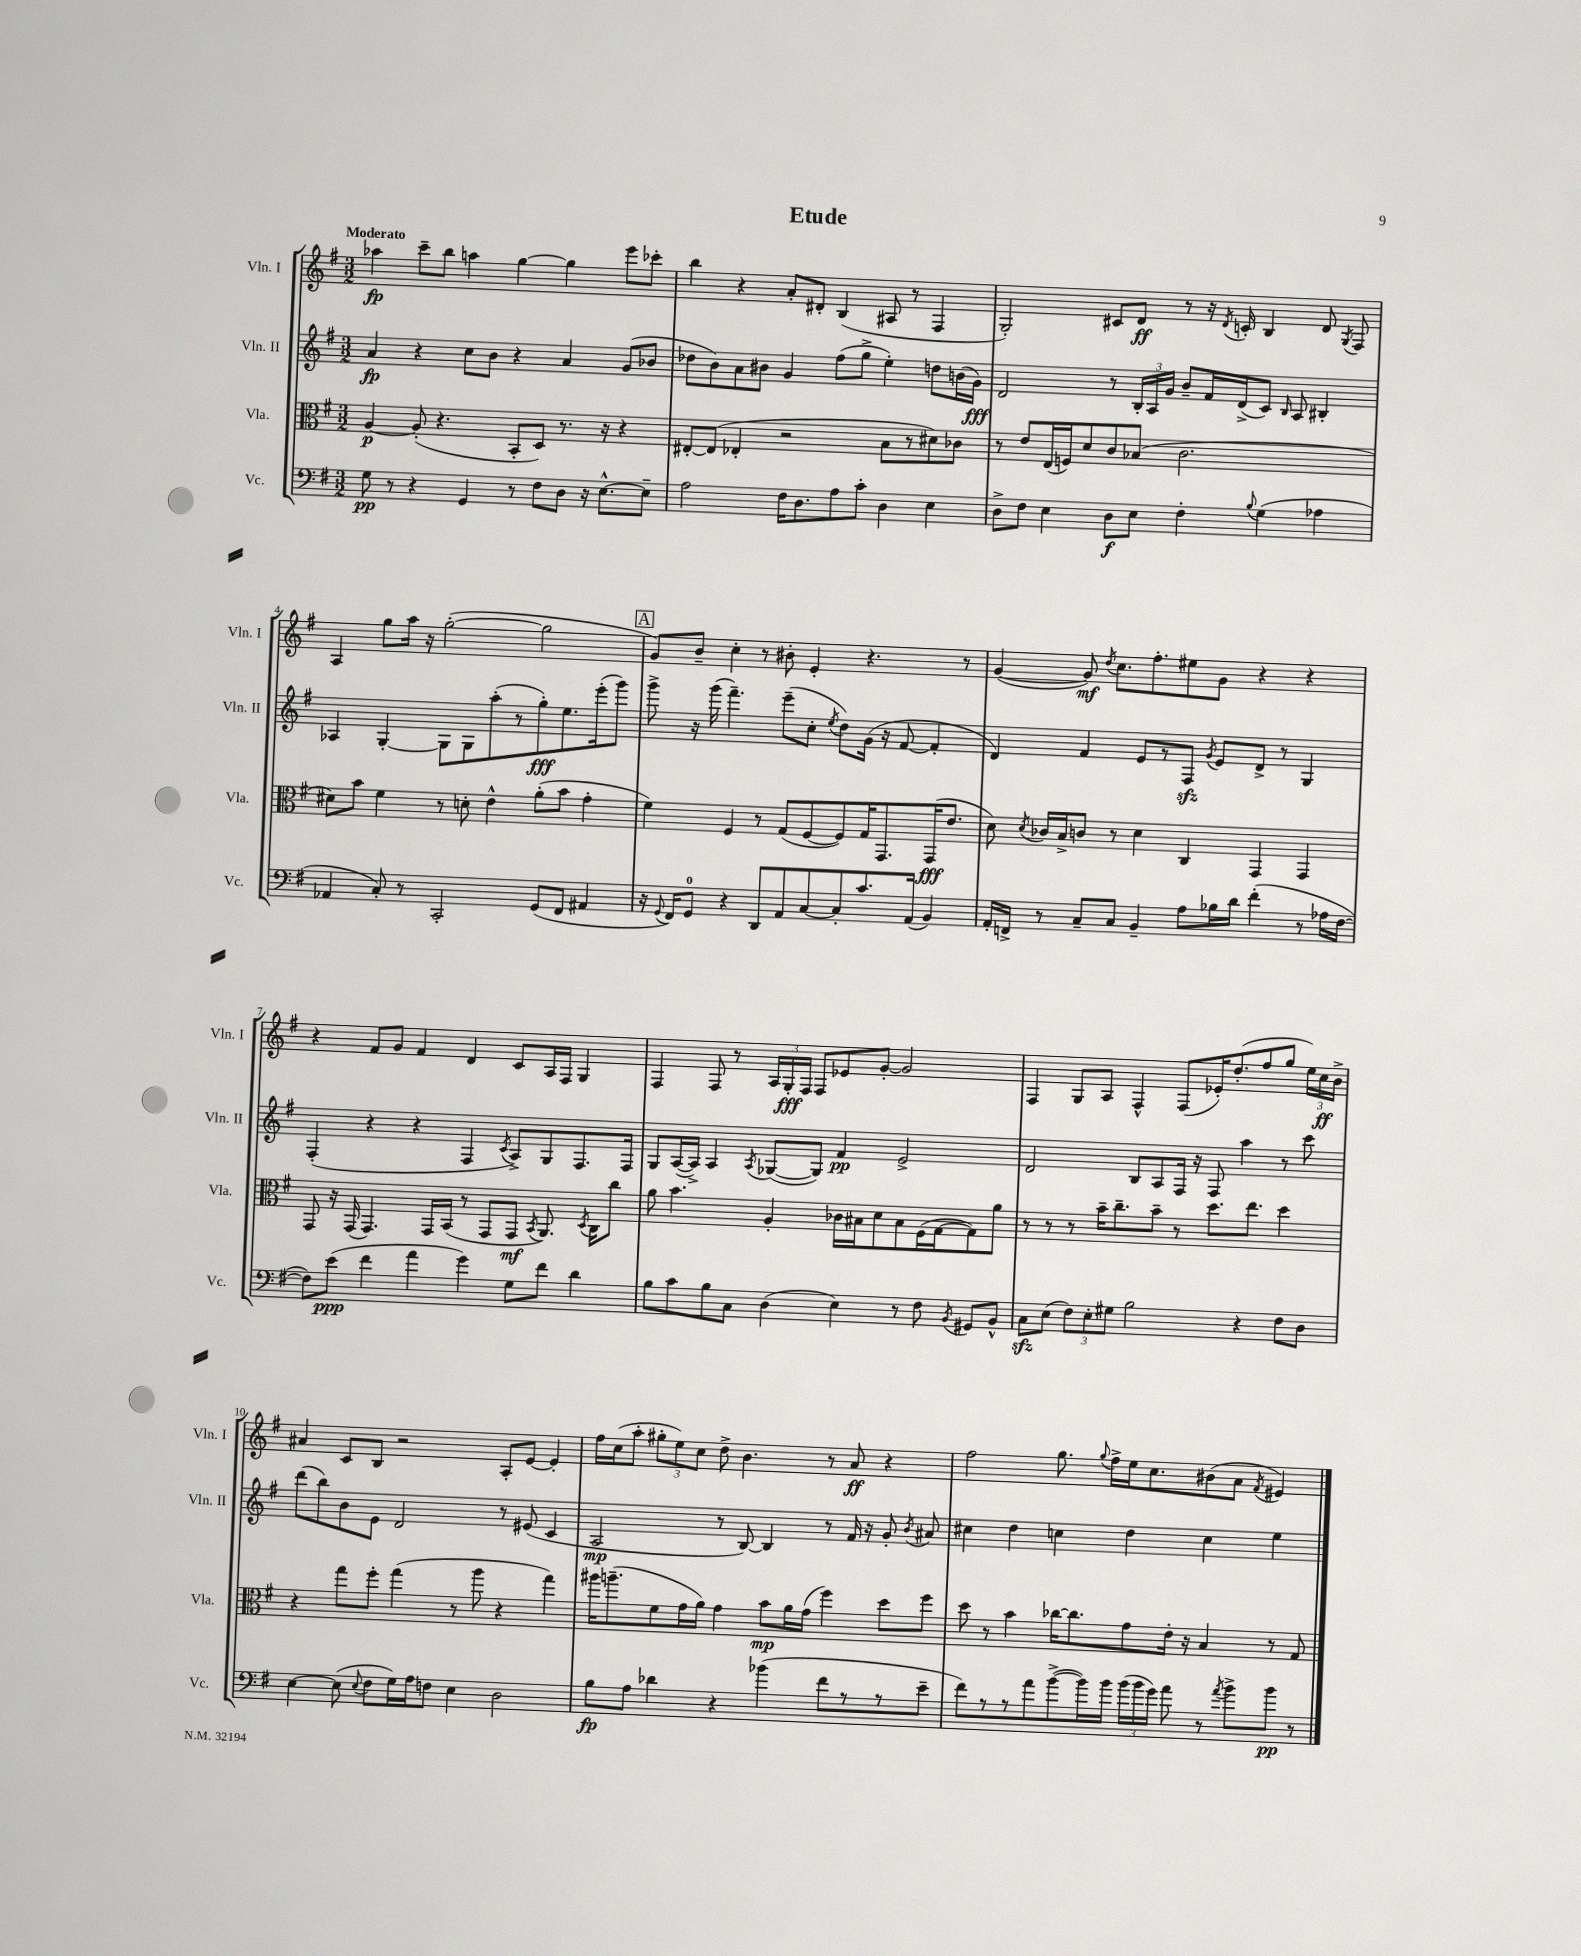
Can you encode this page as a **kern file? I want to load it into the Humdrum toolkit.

**kern	**kern	**kern	**kern
*staff4	*staff3	*staff2	*staff1
*clefF4	*clefC3	*clefG2	*clefG2
*k[f#]	*k[f#]	*k[f#]	*k[f#]
*M3/2	*M3/2	*M3/2	*M3/2
8G	[4A	4a	4aa-
8r	.	.	.
4r	(8A']	4r	8ccc~
.	4.r	.	8bb
4GG	.	8cc	4aa
.	.	8b	.
8r	8BB'	4r	[4gg
8F#	8D)	.	.
8D	8.r	4a	4gg]
16r	.	.	.
[8.E^^	16r	.	.
.	4r	(8g	8eee
8E~]	.	8b-	8ccc-'
=	=	=	=
2A	[8E#'	8dd-	4bb
.	(8E#]	8b)	.
.	4E-'	8a	4r
.	.	8b#	.
16F#	2r	4g	8a'
8.D	.	.	.
.	.	.	8d#'
8A	.	(8ff#	(4B
8c'	.	8gg^	.
4D	8B	4ee')	8A#
.	8r	.	8r
4E	8d#)	8dd	4F#
.	8c-	(16b	.
.	.	16g)	.
=	=	=	=
8D^	8r	2d	2G')
8F#	8e	.	.
4E	(16E	.	.
.	16F)	.	.
.	8d	.	.
8D	8c	8r	8c#
8E	(8B-	24B'	8d
.	.	24A	.
.	.	24g	.
4F#'	2.c	8b~	8r
.	.	16f#	16r
.	.	.	8qd
.	.	(16d^	16c'
8qqB	.	.	.
(4G	.	8c)	4B
.	.	16qqB	.
.	.	8A	.
4A-	.	4B#'	8d
.	.	.	8qG
.	.	.	8F#
=	=	=	=
4AA-	8d#)	4A-	4A
.	8b	.	.
8C')	4f#	[4G'	8gg
8r	.	.	16aa
.	.	.	16r
2CC'	8r	8G]	([2gg'
.	8d'	8G	.
.	4e^^	(8aa'	.
.	.	8r	.
(8GG	(8a'	8gg')	2gg]
8FF#	8b	8.ee	.
4AA#	4g'	.	.
.	.	(16eee'	.
.	.	8ggg)	.
=	=	=	=
16r	4f#)	8ggg^	8g)
8qqGG	.	.	.
16FF#)	.	.	.
8GG	.	16r	8b~
.	.	(16ggg	.
4r	4F#	4.fff#~)	4cc'
8DD	8r	.	8r
8AA	(8G	(8eee~	8b#'
[8C	[8F#	8cc'	4e'
.	.	8qee	.
8C']	8F#])	8dd)	.
8.c	16G	(16g	4.r
.	8.GG	16r	.
.	.	[8f#	.
(16AA	.	.	.
4BB)	(16GG	4f#']	.
.	8.e	.	.
.	.	.	8r
=	=	=	=
16AA'	8d)	4d)	([4g
16FF^	.	.	.
.	8qd	.	.
8r	16c-	.	.
.	16B^	.	.
8C~	8c	4f#	8g])
.	.	.	8qdd
8C	8r	.	8.cc
4BB~	4d	8e	.
.	.	.	8.ff#'
.	.	8r	.
8A	4C	8F#	8ee#
.	.	8qg	.
16B-	.	8e	8g
16d	.	.	.
(4f#'	4GG	8d^	4r
.	.	8r	.
8r	4GG	4G	4r
16A-	.	.	.
[16F#	.	.	.
=	=	=	=
8F#])	8GG	(4F#'	4r
(8e	16r	.	.
.	(16GG	.	.
4f#	4.GG)	4r	8f#
.	.	.	8g
4a	.	4r	4f#
.	16GG	.	.
.	(16BB	.	.
4g)	8r	4F#	4d
.	8GG	.	.
.	.	8qc	.
8G	8GG	8A^)	8c
.	8qBB	.	.
8f#	8.AA)	8G	16A
.	.	.	16F#
4d	.	8.F#	4G
.	8qD	.	.
.	16C	.	.
.	8cc	.	.
.	.	16F#	.
=	=	=	=
8B	8a	8G	4F#
8c	4.b	([16A	.
.	.	16A^])	.
8B	.	4A	8F#
8C	.	.	8r
.	.	8qA	.
(4D	4A'	([8G-	24A
.	.	.	24G'
.	.	.	24F#
.	.	8G-])	8F#
4E)	16c-	4f#	8e-
.	16B#	.	.
.	8d	.	[8g'
8r	8B#	2e^	2g]
8F#	(16F#	.	.
.	[16G	.	.
8qBB	.	.	.
8GG#	8G])	.	.
8BB^^	8a	.	.
=	=	=	=
8C	8r	2d	4F#
(8E	8r	.	.
12F#)	8r	.	8G
12E'	.	.	.
.	16b~	.	8A
12G#	.	.	.
.	8.cc~	.	.
2B	.	8B	4F#^^
.	8b~	8A	.
.	8r	16F#	(8F#
.	.	16r	.
.	8.dd	8F#	16e-')
.	.	.	(8.dd'
4r	.	4aa	.
.	8.ee	.	.
.	.	.	8ff#
8F#	4dd	8r	8gg
8D	.	8ccc	24ee)
.	.	.	24cc
.	.	.	24b^
=	=	=	=
[4E	4r	(8ddd	4a#
.	.	8bb)	.
(8E]	8gg	8b	8c
8qqE	.	.	.
8F#	8ff#'	8e	8B
16G)	(4gg	2d	2r
16A	.	.	.
8F	.	.	.
4E	8r	.	.
.	8aa	.	.
2D	4r	8r	8A'
.	.	(8e#	[8e
.	4gg)	4c	4e']
=	=	=	=
8B	16aa#	2A	16ff#
.	(8.aa~	.	(16cc
8A	.	.	8aa'
4d-	8f#	.	12gg#'
.	.	.	12ee)
.	16g	.	.
.	.	.	12cc
.	16a)	.	.
4r	4g	8r	8dd^
.	.	[8B)	4.b
(4b-	8b	4B]	.
.	16a	.	.
.	(16g	.	.
8f#	4ff#)	8r	8r
8r	.	16f#	8a
.	.	16r	.
8r	8dd	8g'	4r
.	.	8qb	.
8e~	8ff#	8a#	.
=	=	=	=
8f#)	8dd	4cc#	2ff#
8r	8r	.	.
8r	4b	4dd	.
8a	.	.	.
([8b^	[16cc-	4cc	8.gg
.	8.cc-]	.	.
16b])	.	.	.
.	.	.	8qqgg
16b	.	.	16ff#^
(24b	8g	4dd	16ee
24b	.	.	.
.	.	.	8.cc
24g)	.	.	.
8a	16e'	.	.
.	16r	.	.
8r	4B	4cc	(8b#
8qa	.	.	.
8b^	.	.	8a
.	.	.	8qf#
8b	8r	4ee	4e#)
8r	8G	.	.
==	==	==	==
*-	*-	*-	*-
